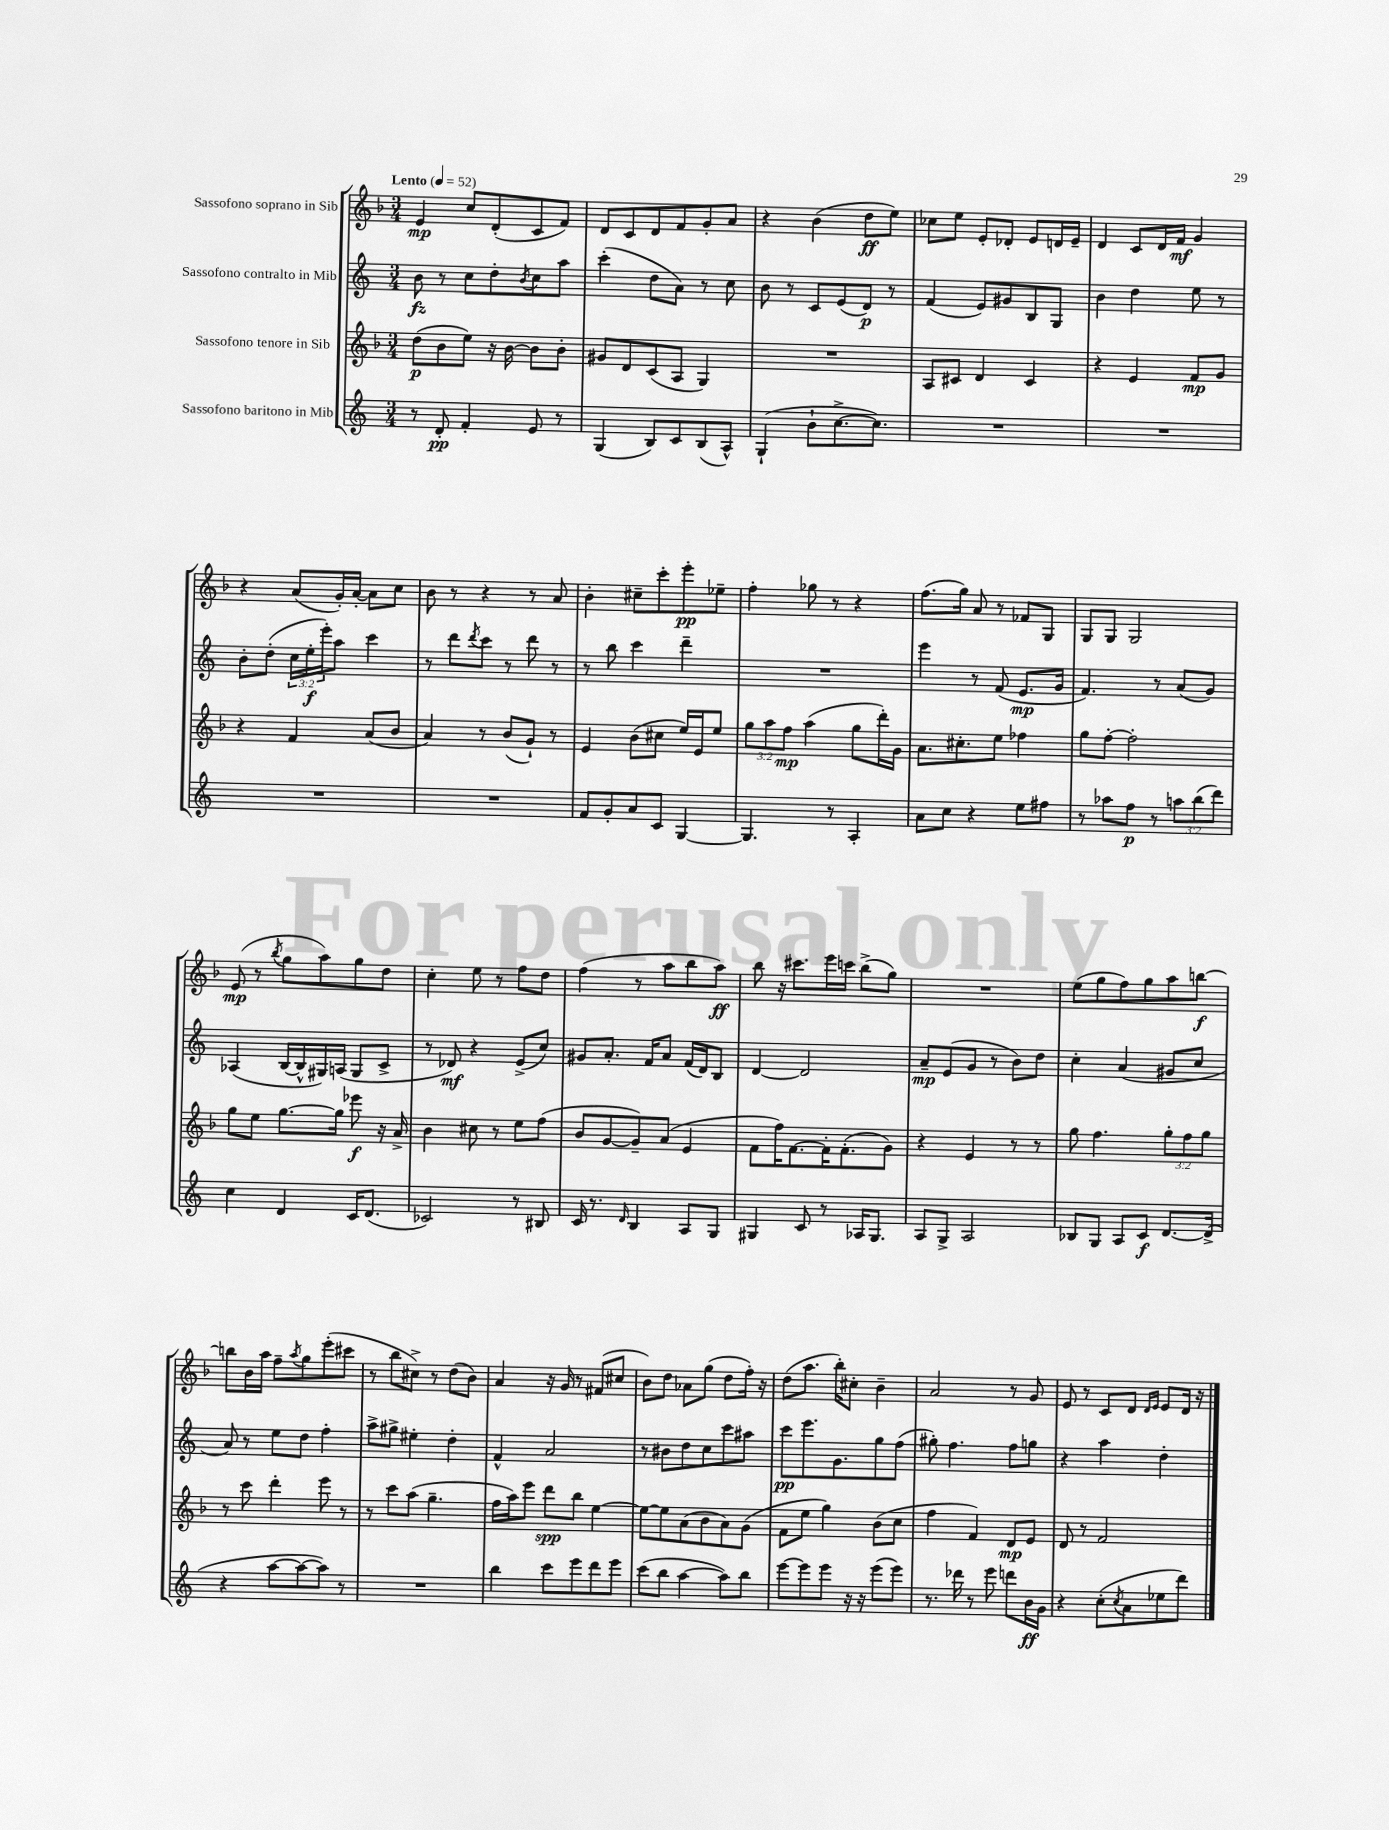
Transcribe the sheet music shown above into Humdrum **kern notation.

**kern	**kern	**kern	**kern
*staff4	*staff3	*staff2	*staff1
*clefG2	*clefG2	*clefG2	*clefG2
*k[]	*k[b-]	*k[]	*k[b-]
*M3/4	*M3/4	*M3/4	*M3/4
*MM52	*MM52	*MM52	*MM52
8r	(8dd	8b	4e
8d'	8b-	8r	.
4f'	8ee)	8cc	8cc
.	16r	8dd'	(8d'
.	[16b-	.	.
.	.	8qb	.
8e	8b-]	8cc	8c
8r	8b-'	8aa	8f)
=	=	=	=
(4G	8g#	(4ccc'	8d
.	8d	.	8c
8B)	(8c	8dd	8d
8c	8A	8a)	8f
(8B	4G)	8r	8g'
8A^^)	.	8cc	8a
=	=	=	=
(4G`	2.r	8b	4r
.	.	8r	.
8b`	.	8c	(4b-
[8.cc^	.	(8e	.
.	.	8d)	8dd
8.cc])	.	.	.
.	.	8r	8ee)
=	=	=	=
2.r	8A	(4f	8cc-
.	8c#	.	8ee
.	4d	8e)	8e'
.	.	8g#	8d-'
.	4c#	8B	8e
.	.	8G	16d
.	.	.	16e~
=	=	=	=
2.r	4r	4b	4d
.	4e	4dd	8c
.	.	.	16d
.	.	.	16f
.	8f	8ee	4g
.	8g	8r	.
=	=	=	=
2.r	4r	8b'	4r
.	.	(8dd'	.
.	4f	24cc	(8a
.	.	24ee'	.
.	.	24eee')	.
.	.	8aa	16g')
.	.	.	[16a'
.	(8a	4ccc	8a]
.	8b-	.	8cc
=	=	=	=
2.r	4a)	8r	8b-
.	.	8ddd	8r
.	.	8qddd	.
.	8r	8ccc	4r
.	(8b-	8r	.
.	8g`)	8ddd	8r
.	8r	8r	8a
=	=	=	=
8f	4e	8r	4b-'
8g'	.	8bb	.
8a	(8b-	4ccc	8cc#~
8c	8cc#	.	8ccc'
[4G	16ee)	4ddd~	8eee'
.	16e	.	.
.	8ee	.	8ee-~
=	=	=	=
4.G]	12gg	2.r	4ff'
.	12aa	.	.
.	12ff	.	.
.	(4aa	.	8gg-
8r	.	.	8r
4A'	8gg	.	4r
.	16ddd')	.	.
.	16g	.	.
=	=	=	=
8a	8.a	4eee	(8.ff
8cc	.	.	.
.	8.cc#'	.	16gg)
4r	.	8r	8a
.	8ee	(8f	8r
8ee	4ff-	8.e	8f-
8ff#	.	.	8G
.	.	16g	.
=	=	=	=
8r	8gg	4.f)	8G
8aa-	[8ff'	.	8G
8ff	2ff']	.	2G
8r	.	8r	.
12aa	.	(8a	.
(12bb	.	.	.
.	.	8g)	.
12ddd)	.	.	.
=	=	=	=
4cc	8gg	(4A-	(8e
.	8ee	.	8r
.	.	.	8qbb-
4d	[8.gg	[16B	8gg
.	.	16B^^]	.
.	.	16G#)	8aa)
.	16gg]	(16A	.
16c	8eee-	8G#	8gg
(8.d	.	.	.
.	16r	8c^	8dd
.	16a^	.	.
=	=	=	=
2c-)	4b-	8r	4cc'
.	.	8d-)	.
.	8cc#	4r	8ee
.	8r	.	8r
8r	8ee	(8e^	8ff
8B#	(8ff	8cc)	8dd
=	=	=	=
16c	8b-	8g#	(4ff
8.r	.	.	.
.	[8g	8.a'	.
16qqd	.	.	.
4B	8g~])	.	8r
.	.	16f	.
.	(8a	8a	8aa
8A	4e	(16f	8bb-
.	.	16d)	.
8G	.	8B	8aa)
=	=	=	=
4G#	8f	[4d	8bb-
.	16ff)	.	16r
.	[8.f	.	8.ccc#
8c	.	2d]	.
8r	16f']	.	16eee
.	(8.f'	.	16ccc
16A-	.	.	(8bb-^
8.G#	.	.	.
.	8g)	.	8gg)
=	=	=	=
8A	4r	8a~	2.r
8G^	.	(8e	.
2A	4e	8g	.
.	.	8r	.
.	8r	8b)	.
.	8r	8dd	.
=	=	=	=
8B-	8gg	4cc'	(8ee
8G	4.ff	.	8gg
8A	.	(4a	8ff)
8c	.	.	8gg
[8.d	12gg'	8g#	8aa
.	12ff	.	.
.	.	8cc	[8bb
.	12gg	.	.
(16d^]	.	.	.
=	=	=	=
4r	8r	8a)	8bb]
.	8ccc	8r	16b-
.	.	.	16aa
[8aa	4ddd'	8ee	8ff~
.	.	.	8qaa
8aa_	.	8dd	8gg
8aa])	8eee	4ff'	(8eee'
8r	8r	.	8ccc#
=	=	=	=
2.r	8r	8aa^	8r
.	8ccc	8gg#^	8bb-
.	(8aa	4ee#'	8cc#^)
.	4.gg~	.	8r
.	.	4dd'	(8dd
.	.	.	8b-)
=	=	=	=
4bb	16ff	4f^^	4a
.	16aa)	.	.
.	8eee	.	.
8ccc	8ddd	2a	16r
.	.	.	16g
8eee	8bb-	.	8r
8ddd	[4ee	.	(8f#
8eee	.	.	8cc#
=	=	=	=
(8ccc	8ee_	8r	8b-)
8bb	8ee]	8b#	8dd
[4aa	(8a	8dd	8a-
.	8b-	8cc	(8gg
8aa])	8a)	8ccc	8dd
8bb	(8g	8aa#	16ff')
.	.	.	16r
=	=	=	=
[8eee	8f	8ccc	(8dd
8eee]	8ee	8.eee	8.aa
8eee	4gg)	.	.
.	.	8.g	16bb-')
16r	.	.	8cc#'
16r	.	.	.
(8eee	(8b-	8gg	4b-~
8eee)	8cc	(8ff	.
=	=	=	=
8.r	4ff	8gg#')	2a
.	.	4.ff	.
16ddd-	.	.	.
8r	4f)	.	.
8eee	.	.	.
8ddd	8d	8ff	8r
16b	8e	8gg	8g
16g	.	.	.
=	=	=	=
4r	8d	4r	8e
.	8r	.	8r
(8cc'	2f	4aa	8c
8qcc	.	.	.
8a	.	.	8d
.	.	.	16qqd
.	.	.	16qqe
8ee-	.	4dd'	8e
8ddd)	.	.	16d
.	.	.	16r
==	==	==	==
*-	*-	*-	*-
